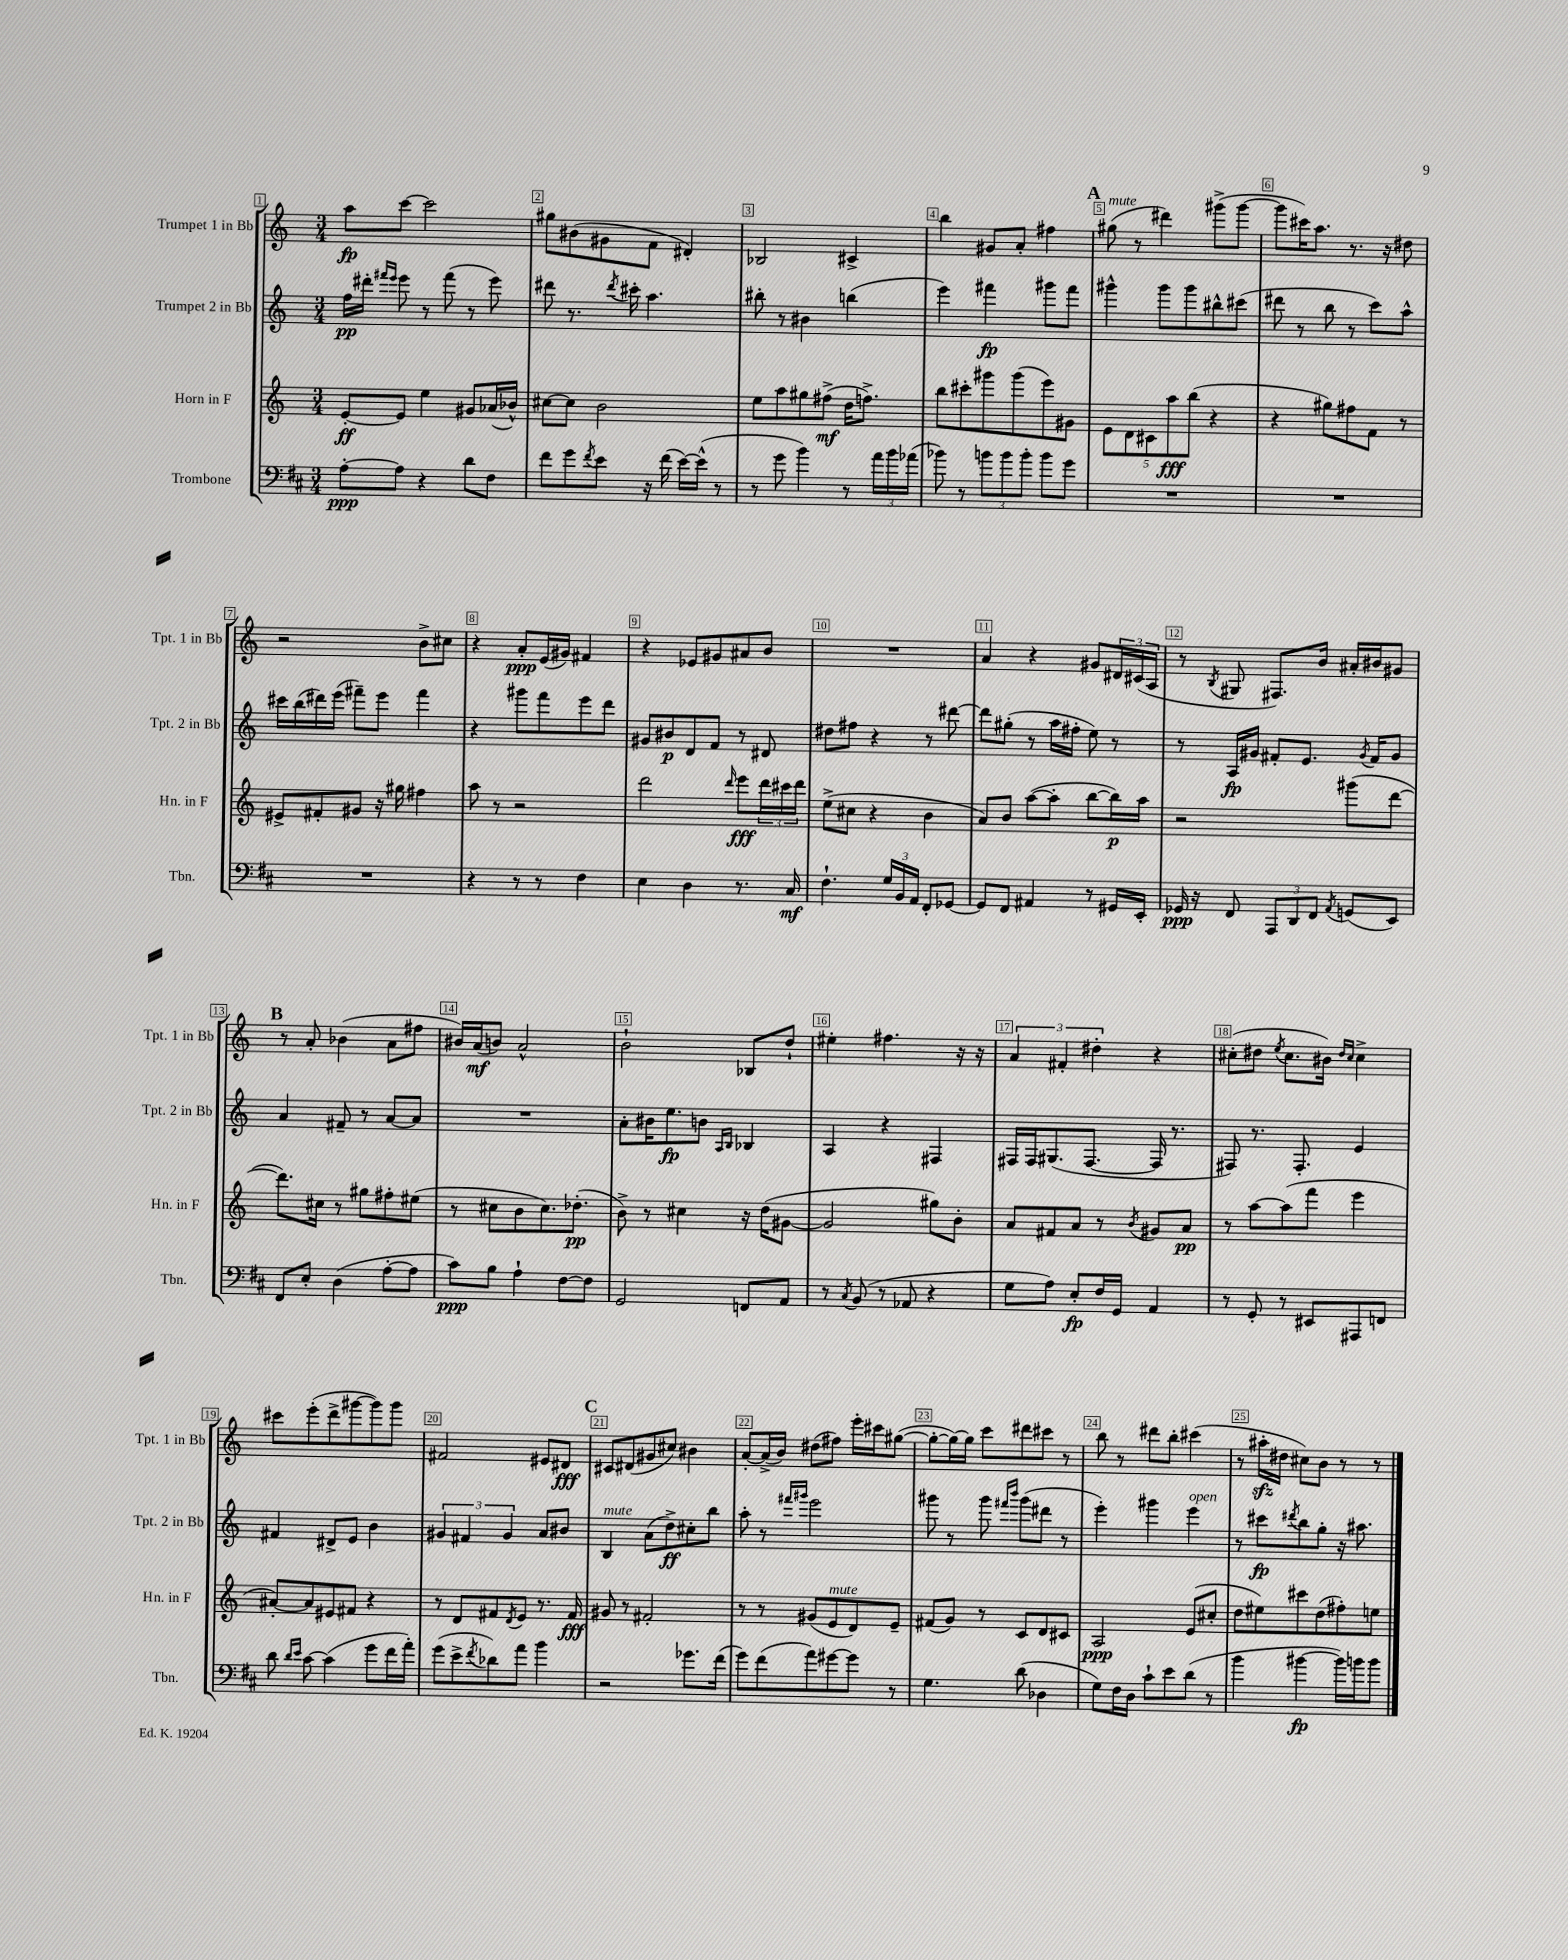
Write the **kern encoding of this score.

**kern	**kern	**kern	**kern
*staff4	*staff3	*staff2	*staff1
*clefF4	*clefG2	*clefG2	*clefG2
*k[f#c#]	*k[]	*k[]	*k[]
*M3/4	*M3/4	*M3/4	*M3/4
[8A'	[8e'	16ff	8aa
.	.	16ddd#'	.
.	.	16qqfff#	.
.	.	16qqeee	.
8A]	8e]	8eee	[8ccc
4r	4ee	8r	2ccc]
.	.	(8fff#	.
8d	8g#	8r	.
8F#	(16a-	8eee)	.
.	16b-^^)	.	.
=	=	=	=
8f#	[8cc#	8ddd#	8gg#
8g	8cc#]	8.r	(8b#
8qf#	.	.	.
8e	2b	.	8g#
.	.	8qddd#	.
.	.	16ccc#'	.
16r	.	4.aa	8f
(16f#	.	.	.
[16e)	.	.	4d#')
(16e^^]	.	.	.
8r	.	.	.
=	=	=	=
8r	8ee	8bb#'	2B-
8g	8aa	8r	.
4b)	8gg#	4b#	.
.	(8ff#^	.	.
8r	16dd	(4bb	4c#^
.	8.ff^)	.	.
24a	.	.	.
24b	.	.	.
(24a-	.	.	.
=	=	=	=
8b-)	8bb	4eee)	4bb
8r	8ccc#'	.	.
12b	8ggg#	4fff#	8g#
12b	.	.	.
.	(8ggg#	.	8a'
12b'	.	.	.
8b	8eee)	8ggg#	4ff#
8g	8g#	8fff#	.
=	=	=	=
2.r	10e	4ggg#^^	(8gg#
.	10d	.	.
.	.	.	8r
.	10c#	.	.
.	.	8ggg#	4ddd#)
.	10aa	.	.
.	.	8ggg#	.
.	(10bb	.	.
.	4r	8bb#^^	(8ggg#^
.	.	(8ccc#	[8ggg#
=	=	=	=
2.r	4r	8ddd#	8ggg#]
.	.	8r	16ccc#)
.	.	.	8.aa
.	8gg#)	8bb	.
.	8ff#	8r	8.r
.	8f	8ccc)	.
.	.	.	16r
.	8r	8aa^^	8dd#
=	=	=	=
2.r	8e#^	16ccc#	2r
.	.	(16bb	.
.	8f#'	16ddd#)	.
.	.	(16eee	.
.	8g#	8fff#~)	.
.	16r	8eee	.
.	16gg#	.	.
.	4ff#	4fff#	8b^
.	.	.	8cc#
=	=	=	=
4r	8aa	4r	4r
.	8r	.	.
8r	2r	8ggg#	8a'
8r	.	8fff	(16e
.	.	.	16g#)
4F#	.	8eee	4f#
.	.	8ddd	.
=	=	=	=
4E	2ddd	8g#	4r
.	.	8b#	.
4D	.	8d	8e-
.	.	8f	8g#
.	16qqddd	.	.
8.r	8eee	8r	8a#
.	24ddd	8d#	8b
.	24ccc#	.	.
16C#	.	.	.
.	24ddd	.	.
=	=	=	=
4.F#`	(8ee^	8dd#	2.r
.	8cc#	8ff#	.
.	4r	4r	.
24G	.	.	.
24BB	.	.	.
24AA	.	.	.
8FF#'	4b	8r	.
[8GG-	.	[8ddd#	.
=	=	=	=
8GG-]	8a)	8ddd#]	4a
8FF#	8b	(8gg#'	.
4AA#	([8aa	8r	4r
.	8aa']	16aa	.
.	.	16ff#'	.
8r	[8bb	8ee)	8g#
16GG#	16bb])	8r	24d#
.	.	.	(24c#
16EE'	16aa	.	.
.	.	.	24A
=	=	=	=
16GG-	2r	8r	8r
16r	.	.	.
.	.	.	8qB
8FF#	.	16A	8G#
.	.	16g#	.
12AAA	.	8f#'	8.F#)
12DD	.	.	.
.	.	8.e	.
12FF#	.	.	.
.	.	.	16b
8qAA	.	.	.
(8GG	(8ggg#	.	16a#'
.	.	8qg#	.
.	.	16f#	16b#
8EE)	[8ddd	8g#	8g#
=	=	=	=
8FF#	8.ddd])	4a	8r
8E'	.	.	8a'
.	16cc#	.	.
(4D	8r	8f#~	(4b-
.	8gg#	8r	.
[8A'	8ff#'	[8a	8a
8A]	(8ee#	8a]	8ff#
=	=	=	=
8c#)	8r	2.r	16b#)
.	.	.	(16a
8B	8cc#	.	8b)
4A`	8b	.	2a^^
.	8.cc#)	.	.
[8F#	.	.	.
.	(8.dd-'	.	.
8F#]	.	.	.
=	=	=	=
2GG	8b^)	8a'	2b`
.	8r	16b#	.
.	.	8.ee	.
.	4cc#	.	.
.	.	8b	.
.	.	16qqA	.
.	.	16qqB	.
8FF	16r	4B-	8B-
.	(16dd	.	.
8AA	[8g#	.	8dd`
=	=	=	=
8r	2g#]	4A	4ee#'
8qC#	.	.	.
(8BB	.	.	.
8r	.	4r	4.ff#
8AA-	.	.	.
4r	8gg#)	4F#	.
.	8b'	.	16r
.	.	.	16r
=	=	=	=
8G	8a	16F#	6a
.	.	16F#	.
8A)	8f#	(8.G#	.
.	.	.	6f#'
8E'	8a	.	.
.	.	[8.F#	.
.	.	.	6dd#'
16F#	8r	.	.
16GG	.	.	.
.	8qb	.	.
4AA	8g#	16F#]	4r
.	.	8.r	.
.	8a	.	.
=	=	=	=
8r	8r	8F#)	(8cc#'
8GG'	[8aa	8.r	8dd#
.	.	.	8qee
8r	(8aa]	.	8.cc#
.	.	8.F#'	.
8EE#	8fff	.	.
.	.	.	16b#)
.	.	.	16qqdd#
.	.	.	16qqcc#
8AAA#	4eee	4e	4cc#^
8FF	.	.	.
=	=	=	=
8d	[8a#')	4f#	8ccc#
16qqd	.	.	.
16qqe	.	.	.
[8c#	8a#]	.	(8eee'
(4c#]	8e#	8d#^	8ddd^
.	8f#	8e	[8ggg#
8g	4r	4b	8ggg#])
16f#	.	.	8ggg#
16a')	.	.	.
=	=	=	=
(8g	8r	6g#	2f#
8e^	8d	.	.
.	.	6f#	.
8qf#	.	.	.
8d-)	8f#	.	.
.	.	6g#	.
.	8qd	.	.
8a	8e	.	.
4b	8.r	8a	8e#
.	.	8b#	8d#
.	16f#	.	.
=	=	=	=
2r	8g#	4B	8c#
.	8r	.	(8d#
.	2f#'	(8a	8g#
.	.	8dd^)	8cc#)
8.g-	.	8cc#'	4b#
.	.	8bb	.
(16f#	.	.	.
=	=	=	=
8g)	8r	8aa'	[8a'
(8f#	8r	8r	(16a^]
.	.	.	16b)
.	.	16qqfff#	.
.	.	16qqggg#	.
8a)	(8g#	2eee	(8dd#
[8g#	8e	.	8ff#)
8g#]	8d)	.	16eee'
.	.	.	16ccc#
8r	8e~	.	([8gg#
=	=	=	=
4.G	(8f#	8ggg#	8gg#'_
.	8g)	8r	16gg#_)
.	.	.	16gg#]
.	8r	8ggg#	8ccc
.	.	16qqfff#	.
.	.	16qqbbb	.
(8d	8c	(8ggg#	8ddd#
4D-	8d	8ddd#	8ccc#
.	8c#	8r	8r
=	=	=	=
8G)	2A	4eee')	8bb
16F#	.	.	8r
16D	.	.	.
8c#`	.	4ggg#	8ddd#
8e	.	.	8bb'
(8d	(8e	4eee	(4ccc#
8r	8cc#'	.	.
=	=	=	=
4b	8dd	8r	8r
.	8ee#)	8ccc#	16aa#'
.	.	.	16dd#
.	.	8qddd#	.
[4b#	8ccc#	8bb	8cc#)
.	(8dd	8gg'	8b
16b#])	8ff#')	16r	8r
16b	.	8.aa#	.
8b	8ee	.	8r
==	==	==	==
*-	*-	*-	*-
